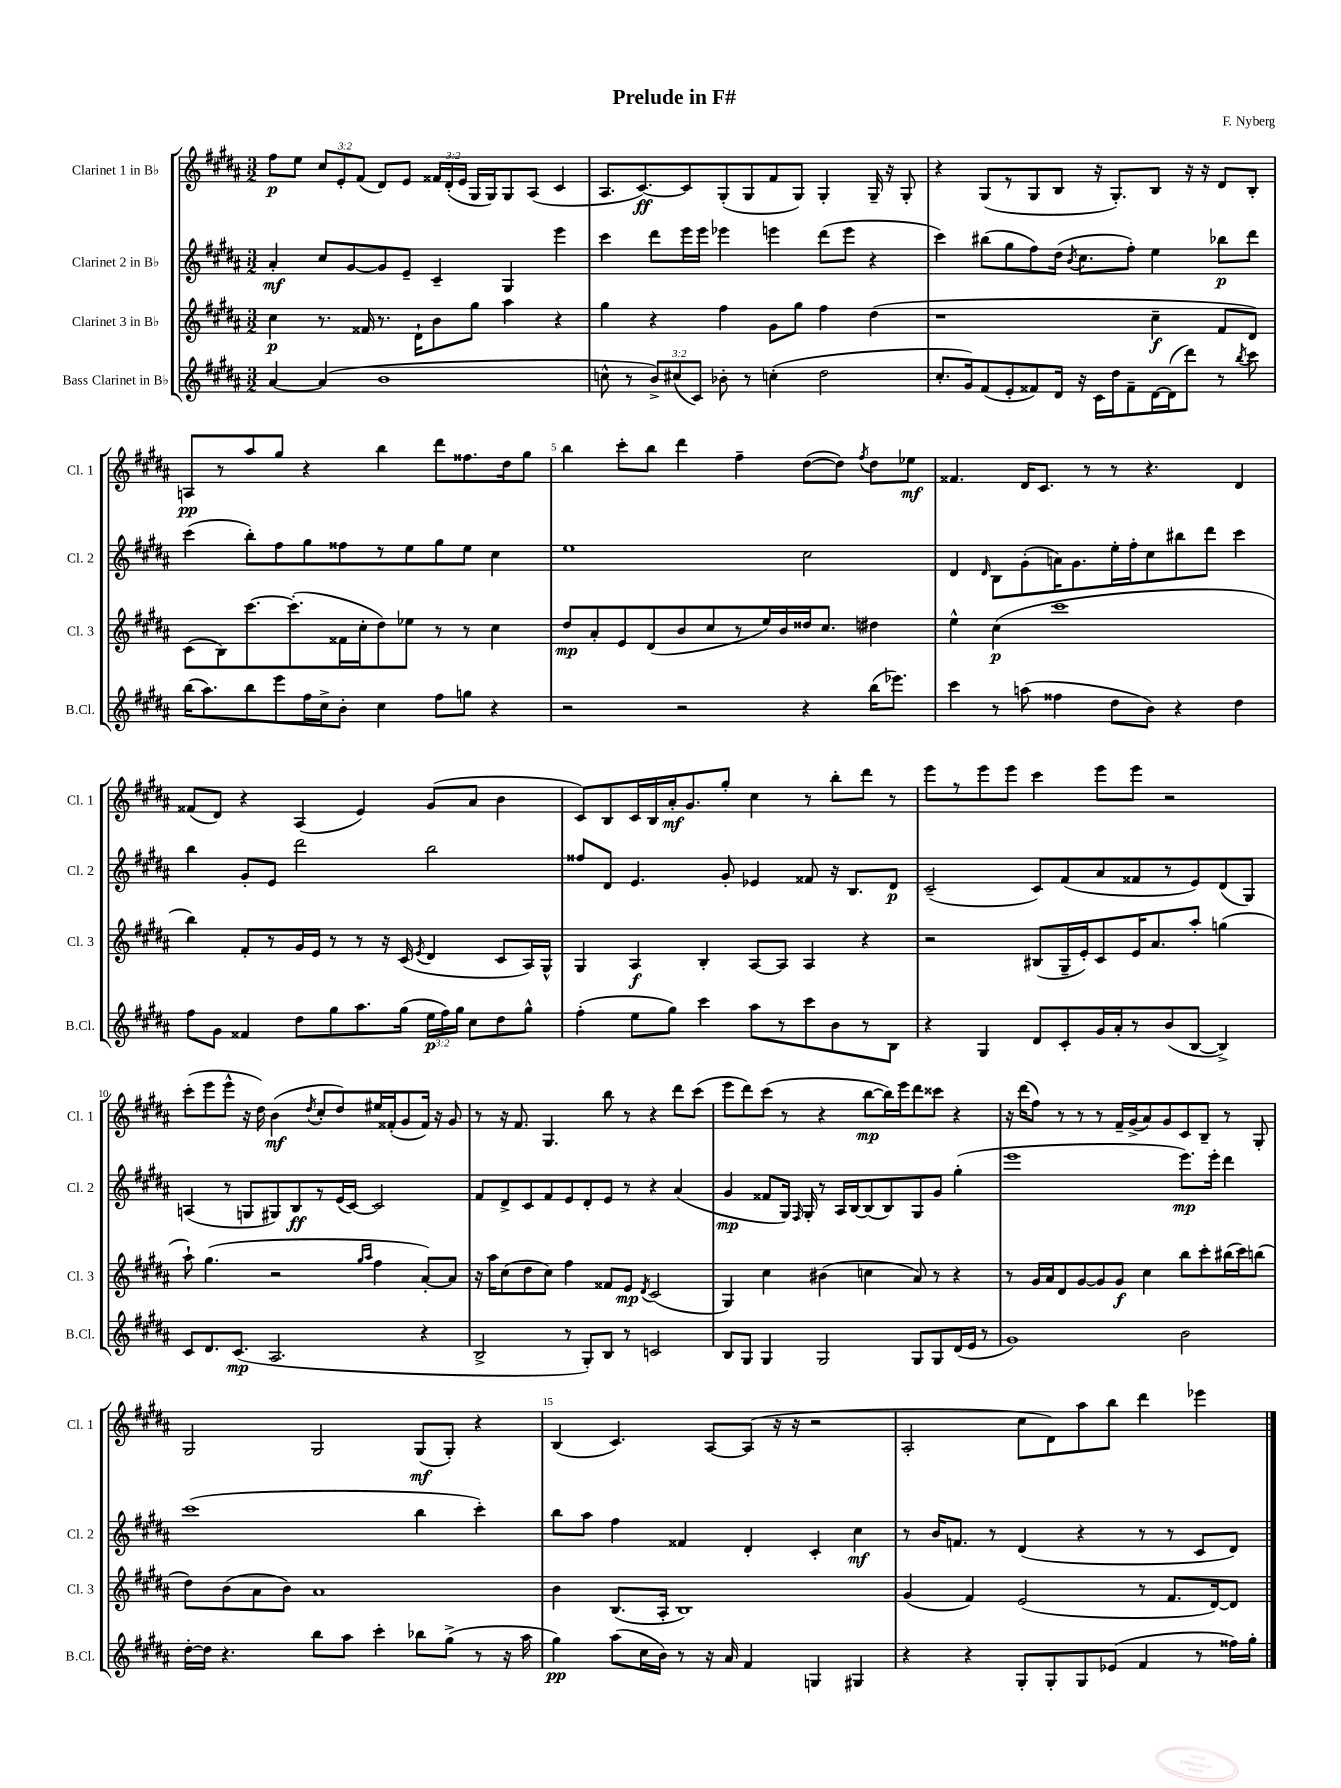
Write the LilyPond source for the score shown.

\header { title = "Prelude in F#" composer = "F. Nyberg" }
<<
\new StaffGroup <<
\new Staff = "s0" \with { instrumentName = "Clarinet 1 in Bb" shortInstrumentName = "Cl. 1" } {
    \clef treble \key b \major \numericTimeSignature \time 3/2 \override Staff.TupletNumber.text = #tuplet-number::calc-fraction-text
    \autoBeamOff fis''8[\p e''8] \tuplet 3/2 { cis''8[ e'8-. fis'8]( } dis'8[) e'8] \tuplet 3/2 { fisis'16[ dis'16-.( e'16] } gis16[ gis16) gis8 ais8]( cis'4 |
    ais8.[ cis'8.~\ff) cis'8 gis8-.( gis8 fis'8 gis8]) gis4-. gis16-- r16 gis8-. |
    r4 gis8[( r8 gis8 b8] r16 gis8.[-.) b8] r16 r16 dis'8[ b8]-. |
    a8[\pp r8 ais''8 gis''8] r4 b''4 dis'''8[ fisis''8. dis''16 gis''8] |
    b''4 cis'''8[-. b''8] dis'''4 fis''4-- dis''8[~( dis''8]) \acciaccatura { fis''8 } dis''8[ ees''8]\mf |
    fisis'4. dis'16[ cis'8.] r8 r8 r4. dis'4 |
    fisis'8[( dis'8]) r4 ais4( e'4) gis'8[( ais'8] b'4 |
    cis'8[) b8 cis'16 b16 ais'16-.\mf gis'8. gis''8]-. cis''4 r8 b''8[-. dis'''8] r8 |
    e'''8[ r8 e'''8 e'''8] cis'''4 e'''8[ e'''8] r2 |
    cis'''8[-.( e'''8 e'''8]-^ r16 dis''16) b'4\mf( \acciaccatura { dis''8 } cis''8[-. dis''8) eis''16 fisis'16-.( gis'8 fisis'16]) r16 gis'8 |
    r8 r16 fis'8. gis4. b''8 r8 r4 dis'''8[ cis'''8]( |
    e'''8[ dis'''8) cis'''8]( r8 r4 b''8[~\mp b''16) e'''16 dis'''8 cisis'''8] r4 |
    r16 dis'''16[( fis''8]) r8 r8 r8 fis'16[-- gis'16->( ais'8) gis'8 cis'8 b8]-- r8 gis8-. |
    gis2 gis2 gis8[\mf( gis8]-.) r4 |
    b4( cis'4.) ais8[~ ais8]( r16 r16 r2 |
    ais2-. cis''8[ dis'8) ais''8 b''8] dis'''4 ees'''4 \bar "|." |
}
\new Staff = "s1" \with { instrumentName = "Clarinet 2 in Bb" shortInstrumentName = "Cl. 2" } {
    \clef treble \key b \major \numericTimeSignature \time 3/2
    \autoBeamOff ais'4-.\mf cis''8[ gis'8~ gis'8 e'8]-- cis'4-- gis4 e'''4 |
    cis'''4 dis'''8[ e'''16 e'''16] ees'''4 e'''4 dis'''8[( e'''8] r4 |
    cis'''4) bis''8[( gis''8 fis''8) dis''16]( \acciaccatura { b'8 } cis''8.[ fis''8]-.) e''4 bes''8[\p dis'''8] |
    cis'''4( b''8[-.) fis''8 gis''8 fisis''8 r8 e''8 gis''8 e''8] cis''4 |
    e''1 cis''2 |
    dis'4 \grace { dis'16 } b8[ gis'8-.( a'16) gis'8. e''16-. fis''16-. cis''8 bis''8 dis'''8] cis'''4 |
    b''4 gis'8[-. e'8] dis'''2 b''2 |
    fisis''8[ dis'8] e'4. gis'8-. ees'4 fisis'8 r16 b8.[ dis'8]\p |
    cis'2--( cis'8[) fis'8( ais'8 fisis'8 r8 e'8) dis'8( gis8]) |
    a4( r8 g8[ gis8) b8\ff r8 e'16( cis'16]~) cis'2 |
    fis'8[ dis'8-> cis'8 fis'8 e'8 dis'8-. e'8] r8 r4 ais'4( |
    gis'4\mp fisis'8[ gis16]) \grace { fis16 } gis16-. r8 ais16[ b16~ b8( b8) gis8 gis'8] gis''4-.( |
    e'''1 e'''8.[\mp) e'''16]-. dis'''4 |
    cis'''1( b''4 cis'''4-.) |
    b''8[ ais''8] fis''4 fisis'4 dis'4-. cis'4-. cis''4\mf |
    r8 b'16[ f'8.] r8 dis'4( r4 r8 r8 cis'8[ dis'8]) \bar "|." |
}
\new Staff = "s2" \with { instrumentName = "Clarinet 3 in Bb" shortInstrumentName = "Cl. 3" } {
    \clef treble \key b \major \numericTimeSignature \time 3/2
    \autoBeamOff cis''4\p r8. fisis'16 r8. dis'16[-! b'8 gis''8] ais''4 r4 |
    gis''4 r4 fis''4 gis'8[ gis''8] fis''4 dis''4( |
    r1 cis''4--\f fis'8[ dis'8]) |
    cis'8[( b8) cis'''8.~ cis'''8.-.( fisis'16 cis''16-. dis''8) ees''8] r8 r8 cis''4 |
    dis''8[\mp ais'8-. e'8 dis'8( b'8 cis''8 r8 e''16) b'16 disis''16 cis''8.] dis''4 |
    e''4-^ cis''4\p( cis'''1 |
    b''4) fis'8[-. r8 gis'16 e'16] r8 r8 r16 cis'16( \acciaccatura { e'8 } dis'4 cis'8[ ais16) gis16]-^ |
    gis4 ais4\f b4-. ais8[~ ais8] ais4 r4 |
    r2 bis8[( gis16-- e'16-.) cis'8 e'16 ais'8. ais''8]-. g''4( |
    ais''8-!) gis''4.( r2 \grace { gis''16[ ais''16] } fis''4 ais'8[~-.) ais'8] |
    r16 ais''16[ cis''8( dis''8 cis''8]) fis''4 fisis'8[ e'8]\mp \acciaccatura { dis'8 } cis'2( |
    gis4) cis''4 bis'4( c''4 ais'8) r8 r4 |
    r8 gis'16[ ais'16 dis'8 gis'8~ gis'8 gis'8]\f cis''4 b''8[ cis'''8-. bis''16( cis'''16) b''8]( |
    dis''8[) b'8( ais'8 b'8]) ais'1 |
    b'4 b8.[( ais16]-. b1) |
    gis'4( fis'4) e'2( r8 fis'8.[ dis'16~) dis'8] \bar "|." |
}
\new Staff = "s3" \with { instrumentName = "Bass Clarinet in Bb" shortInstrumentName = "B.Cl." } {
    \clef treble \key b \major \numericTimeSignature \time 3/2 \override Staff.TupletNumber.text = #tuplet-number::calc-fraction-text
    \autoBeamOff ais'4~ ais'4( b'1 |
    c''8-^ r8 \tuplet 3/2 { b'8[->) cis''8( cis'8]) } bes'8-. r8 c''4-.( dis''2 |
    cis''8.[-. gis'16) fis'8( e'8-. fisis'8) dis'16] r16 cis'16[ dis''16 fisis'8-- dis'16~ dis'16( dis'''8]) r8 \acciaccatura { b''8 } cis'''8 |
    b''16[( ais''8.) b''8 e'''8 fis''16 cis''16-> b'8]-. cis''4 fis''8[ g''8] r4 |
    r2 r2 r4 b''16[( ees'''8.]) |
    cis'''4 r8 a''8( fisis''4 dis''8[ b'8]) r4 dis''4 |
    fis''8[ gis'8] fisis'4 dis''8[ gis''8 ais''8. gis''16]( \tuplet 3/2 { e''16[\p fis''16) gis''16] } cis''8[ dis''8 gis''8]-^ |
    fis''4-.( e''8[ gis''8]) cis'''4 ais''8[ r8 cis'''8 b'8 r8 b8] |
    r4 gis4 dis'8[ cis'8-. gis'16 ais'16-. r8 b'8( b8]~ b4->) |
    cis'8[ dis'8. cis'8.]\mp( ais2. r4 |
    b2-> r8 gis8[-.) b8] r8 c'2 |
    b8[ gis8] gis4 gis2 gis8[ gis8 dis'16( e'16] r8 |
    gis'1) b'2 |
    dis''16[~-. dis''16] r4. b''8[ ais''8] cis'''4-. bes''8[ gis''8]->( r8 r16 ais''16 |
    gis''4\pp) ais''8[( cis''16 b'16]) r8 r16 ais'16 fis'4 g4 gis4 |
    r4 r4 gis8[-. gis8-. gis8 ees'8]( fis'4 r8 fisis''16[) gis''16]-. \bar "|." |
}
>>
>>
\layout { \context { \Score \override BarNumber.break-visibility = ##(#f #t #t) barNumberVisibility = #(every-nth-bar-number-visible 5) } }
